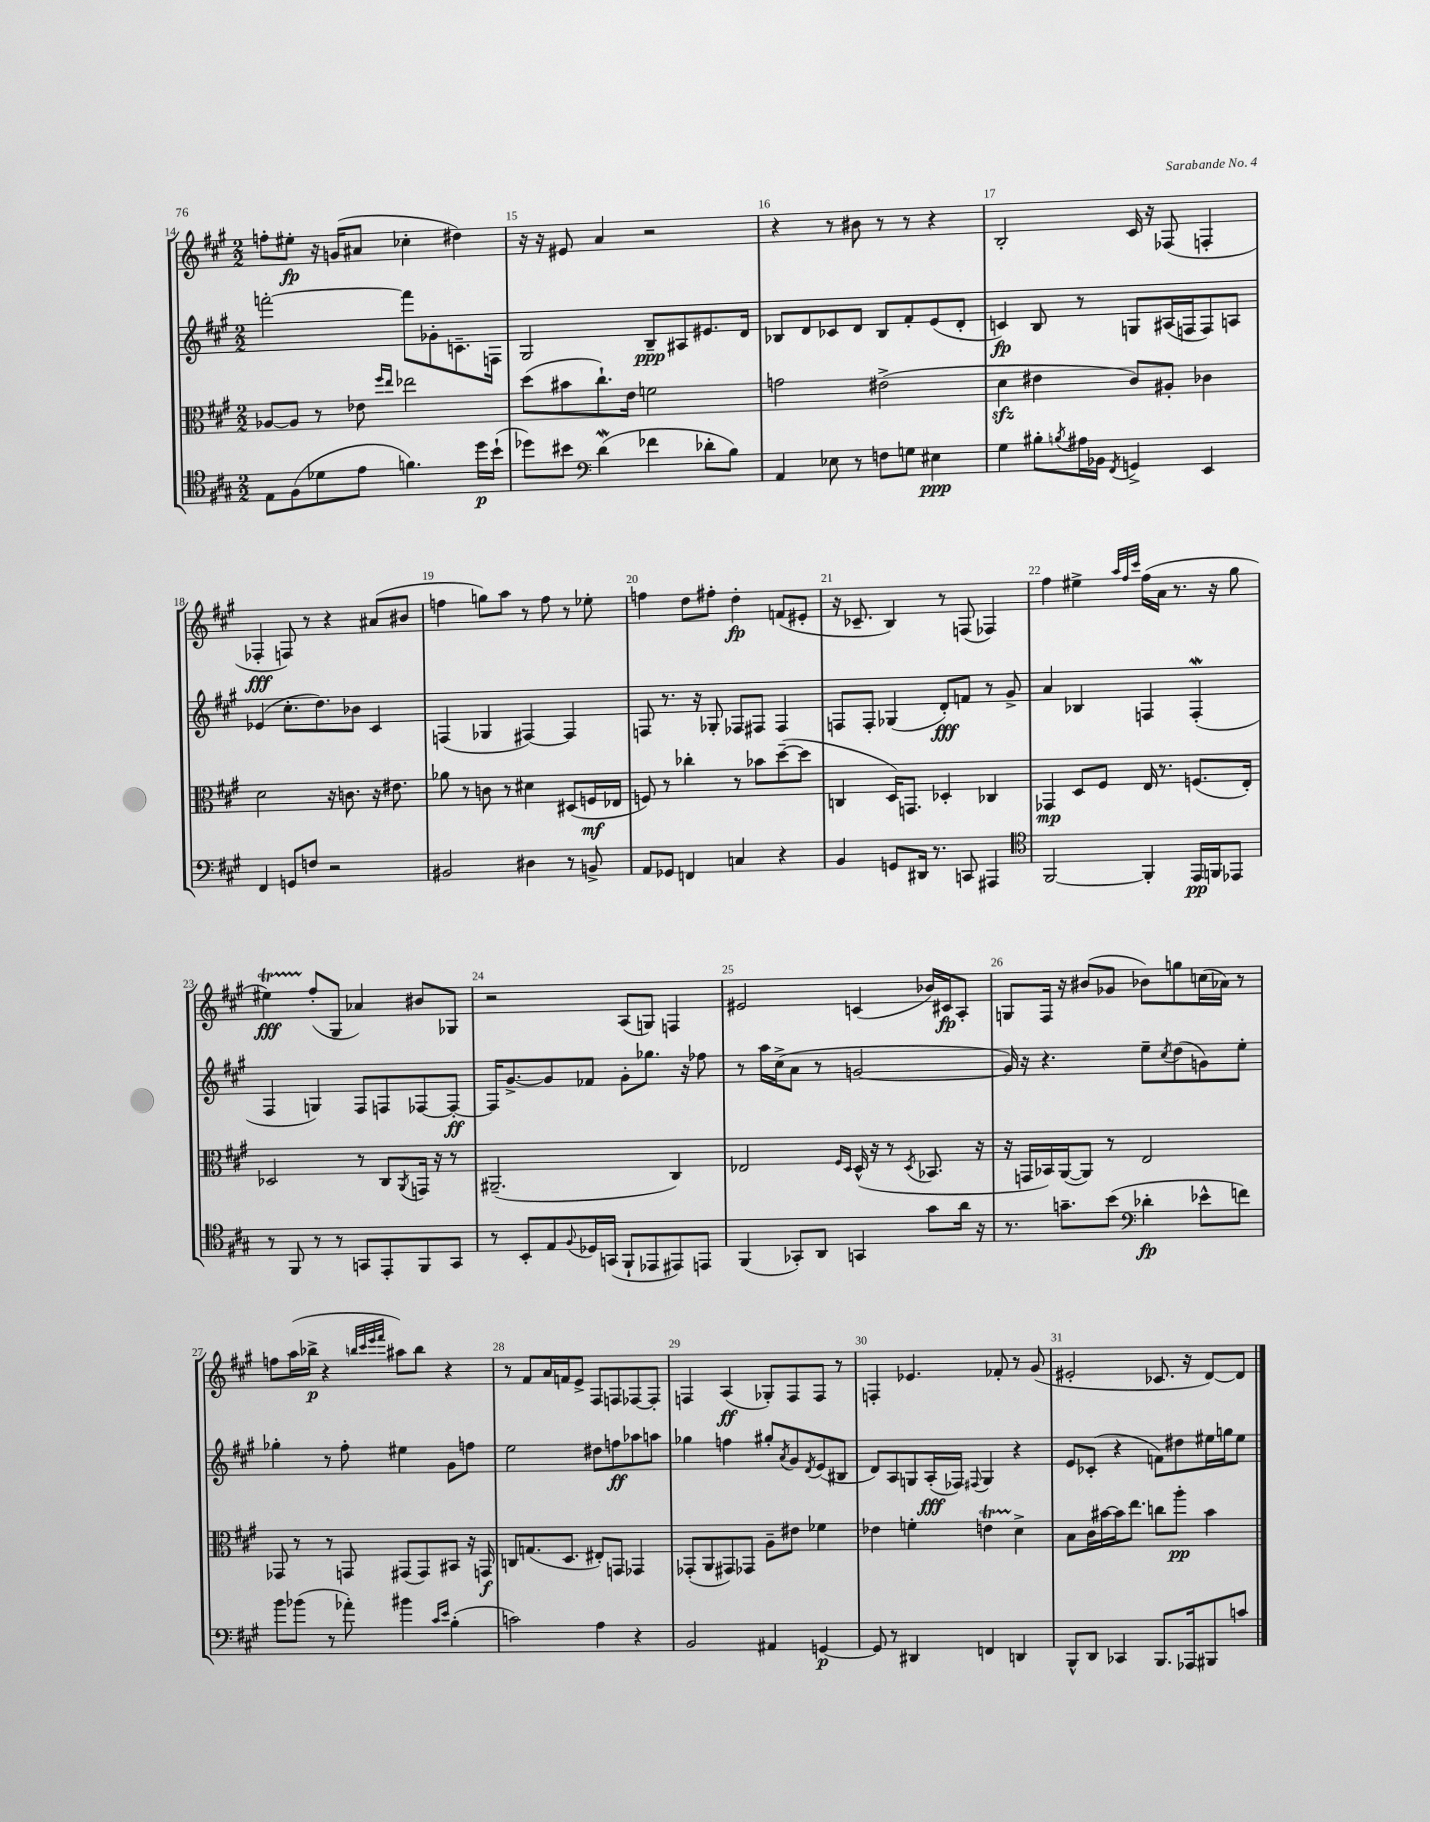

**kern	**kern	**kern	**kern
*staff4	*staff3	*staff2	*staff1
*clefC4	*clefC3	*clefG2	*clefG2
*k[f#c#g#]	*k[f#c#g#]	*k[f#c#g#]	*k[f#c#g#]
*M2/2	*M2/2	*M2/2	*M2/2
8E	[8A-	[2fff'	8ff'
(8F#	8A-]	.	8ee#'
8d-	8r	.	16r
.	.	.	(16g
8e	8e-	.	8a#
.	16qqff#	.	.
.	16qqee	.	.
4.f)	2ee-	8fff]	4cc-'
.	.	8g-'	.
.	.	8.c~	4dd#)
16dd	.	.	.
(16b`	.	16F	.
=	=	=	=
8dd-)	(8dd	2G#	16r
.	.	.	16r
8b#	8b#	.	8e#
*clefF4	*	*	*
(4d	8.cc#`)	.	4a
.	16e	.	.
4f-	2f	8B~	2r
.	.	8A#	.
8d-'	.	8.e#	.
8B)	.	.	.
.	.	16d	.
=	=	=	=
4AA	2g	8B-	4r
.	.	8d	.
8E-	.	8c-	8r
8r	.	8d	8b#
8F	(2e#^	8B-	8r
8G	.	8f#'	8r
4E#	.	(8e	4r
.	.	8d'	.
=	=	=	=
4G#	4d	4c)	2B'
8B#'	4e#	8B	.
8qB	.	.	.
16A#	.	8r	.
16BB-	.	.	.
8qFF#	.	.	.
4GG^	8c#)	8G	16c#
.	.	.	16r
.	8A#'	(16A#	(8F-
.	.	16F	.
4EE	4c-	8F)	4F'
.	.	8A	.
=	=	=	=
4FF#	2d	(4e-	4F-'
8GG	.	8.cc#'	8F)
8F	.	.	8r
.	.	8.dd)	.
2r	16r	.	4r
.	8.c	.	.
.	.	8b-	.
.	16r	4c#	(8a#
.	8.e#	.	.
.	.	.	8b#
=	=	=	=
2BB#	8a-	(4F	4ff
.	8r	.	.
.	8c	4G-	8gg)
.	8r	.	8aa
4D#	4d#	[4F#)	8r
.	.	.	8ff
8r	(8D#	4F#]	8r
8BB^	16F	.	8ee-'
.	16E-	.	.
=	=	=	=
8AA	8F)	8F	4ff
8GG-	8r	8.r	.
4FF	4cc-'	.	8dd
.	.	16r	.
.	.	8G-'	8ff#'
4C	8r	8F-	4dd'
.	8b-	8F#	.
4r	([8dd~	4F#	(8f
.	8dd]	.	8e#'
=	=	=	=
4BB	4C	8F	16r
.	.	.	8.c-~
.	.	8F'	.
8GG	16D)	(4G-	4B)
.	8.GG	.	.
16DD#	.	.	.
8.r	.	.	.
.	4D-'	8d')	8r
8CC	.	8f	(8F
4AAA#	4C-	8r	4F-)
.	.	8g#^	.
=	=	=	=
*clefC4	*	*	*
[2FF#	4GG-	4a	4ff#
.	8D	4B-	4ee#^
.	8F#	.	.
.	.	.	32qqaa
.	.	.	32qqff#
.	.	.	32qqccc#
4FF#']	16E	4F	(16ff#
.	8.r	.	16a
.	.	.	8.r
16EE	(8.F	(4F'	.
16FF	.	.	16r
8EE-	.	.	8gg#
.	16E')	.	.
=	=	=	=
8r	2D-	4F#	4ee#)
8FF#	.	.	.
8r	.	4G)	(8ff#'
8r	.	.	8G#
8GG	8r	8F#	4a-)
8EE'	8C#	8F	.
.	8qAA	.	.
8FF#	16GG	[8F-	8b#
.	16r	.	.
8GG	8r	8F-'_	8G-
=	=	=	=
8r	(2.AA#~	16F-]	2r
.	.	[8.g#^	.
8BB'	.	.	.
8E	.	8g#]	.
8qqF#	.	.	.
16D-	.	8f-	.
(16GG	.	.	.
8FF#`	.	8g#'	(8A
8EE-	.	8.gg-	8G)
8EE#)	4C#)	.	4F
.	.	16r	.
8EE	.	8ff-	.
=	=	=	=
(4FF#	2E-	8r	2e#
.	.	16aa	.
.	.	(16cc#^	.
8GG-')	.	8a	.
8AA	.	8r	.
.	16qqF#	.	.
.	16qqD	.	.
4GG	(16D^^	[2g	(4c
.	16r	.	.
.	8r	.	.
.	8qD	.	.
8g#	8.BB-	.	16b-)
.	.	.	16c#
16a	.	.	8A'
16r	16r	.	.
=	=	=	=
8.r	16r	16g])	8G
.	16GG	16r	.
.	16BB-)	4.r	16F#
8.g~	([16AA	.	16r
.	8AA])	.	(8b#
(8b	8r	.	8g-
*clefF4	*	*	*
4d-'	2E	8ee~	8b-)
.	.	8qcc#	.
.	.	(8dd	8gg
8e-^^	.	8g)	(16cc
.	.	.	16a-)
8f)	.	8ee'	8r
=	=	=	=
8b	8GG-	4gg-'	8ff
(8b-	8r	.	(16aa
.	.	.	16bb-^
8r	8r	8r	4r
8a-')	8GG	8ff#'	.
.	.	.	32qqbb
.	.	.	32qqccc#
.	.	.	32qqeee
.	.	.	32qqfff#
4b#	(8GG#	4ee#	8aa#)
.	8GG#)	.	8bb
16qqc#	.	.	.
16qqe	.	.	.
(4B'	8BB#	8g#	4r
.	16r	8ff	.
.	16GG	.	.
=	=	=	=
2c)	8C	2ee	8r
.	(8.G	.	8f#
.	.	.	16a
.	8.D	.	16f
.	.	.	8e^
4A	8E#')	8dd#	8F#
.	8GG	8ff	8F
4r	4GG-	8aa-	[8F-
.	.	8aa	8F-']
=	=	=	=
2BB	(8GG-'	4gg-	4F
.	8AA	.	.
.	8GG#)	4ff	(4A
.	8GG-	.	.
4AA#	8A~	8gg#'	8G-')
.	.	8qa	.
.	8e#	8g#	8F
.	.	8qd	.
[4GG	4f-	(8e	8F
.	.	8B#	8r
=	=	=	=
8GG]	4e-	8d)	4F'
8r	.	8A	.
4DD#	4f'	8G	4.e-
.	.	(16A'	.
.	.	16F-)	.
.	.	8qqF#	.
4FF	4e	4G	.
.	.	.	8f-'
4DD	4d^	4r	8r
.	.	.	(8g#
=	=	=	=
8BBB^^	8B	8e	2e#'
8DD	16c#	(8c-'	.
.	[16b#	.	.
4CC-	16b#]	4r	.
.	8.ee	.	.
8.BBB	8cc	8f)	8.c-
.	8aa'	8dd#	.
16AAA-	.	.	16r
8BBB#	4b#	16ee#	[8d)
.	.	16gg	.
8c	.	8ee#	8d]
==	==	==	==
*-	*-	*-	*-
